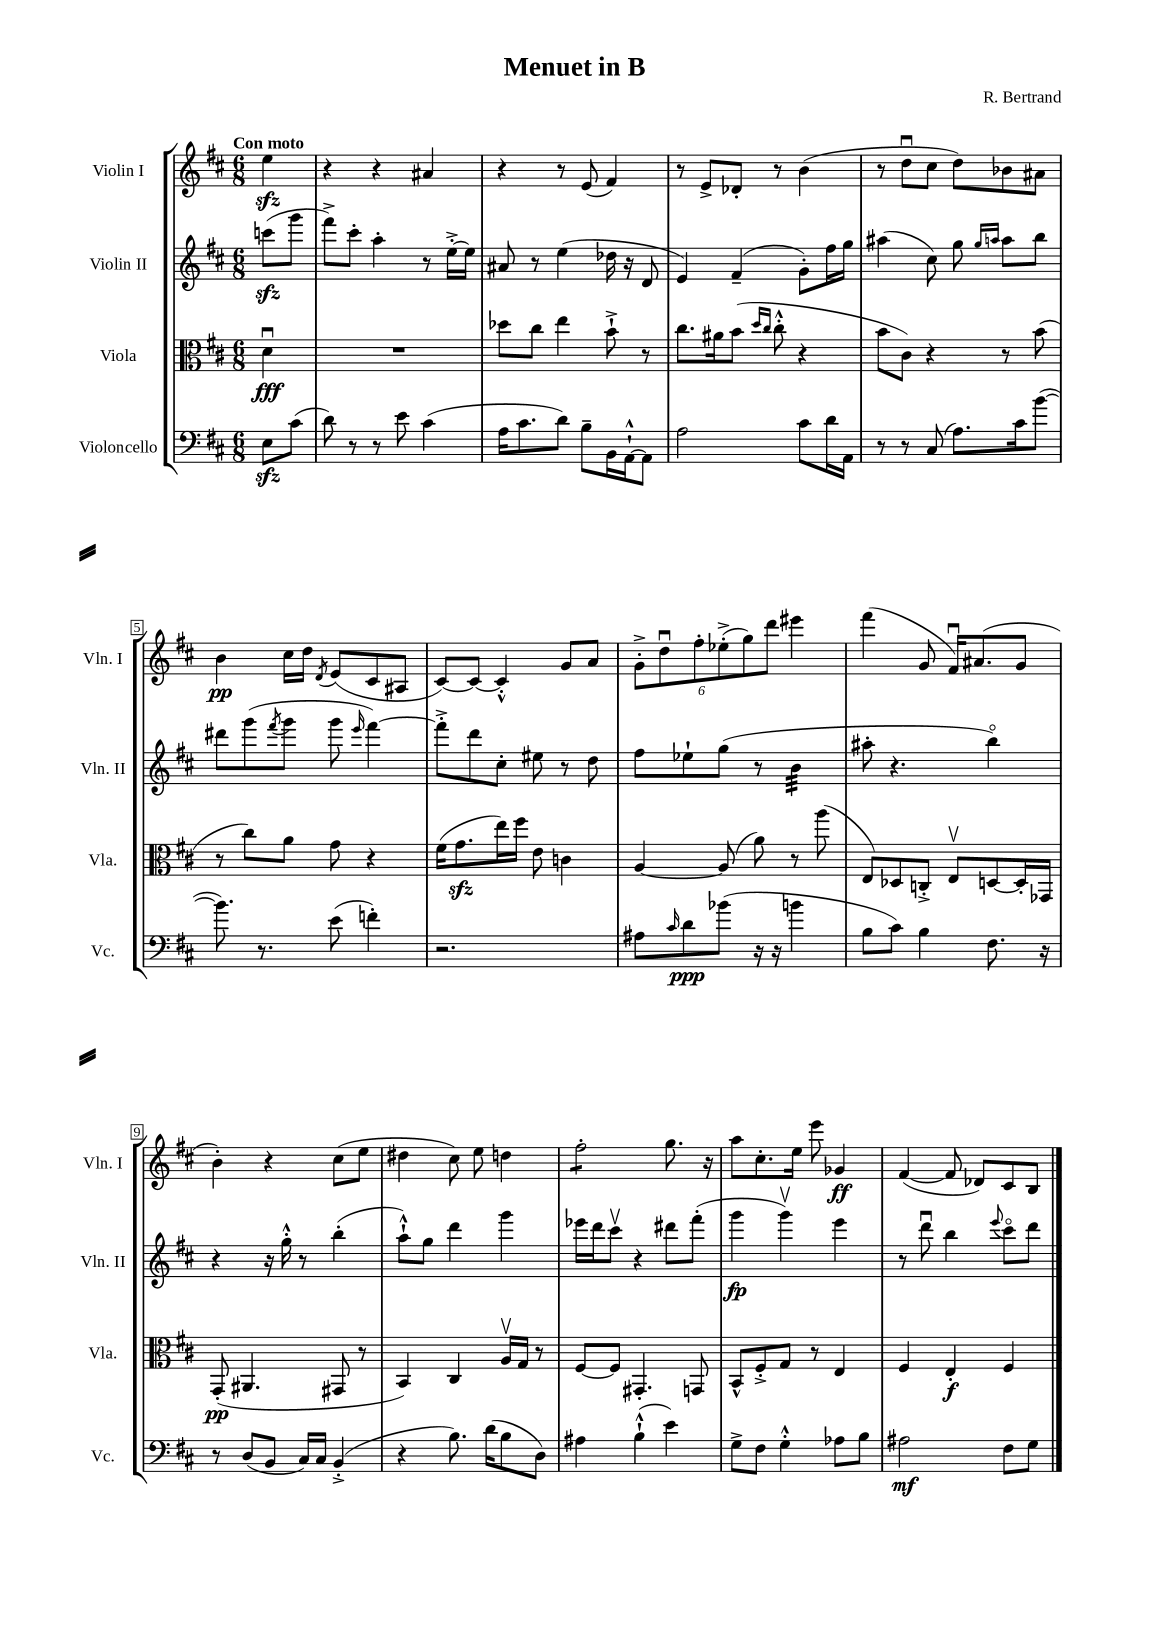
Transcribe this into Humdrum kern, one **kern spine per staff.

**kern	**kern	**kern	**kern
*staff4	*staff3	*staff2	*staff1
*clefF4	*clefC3	*clefG2	*clefG2
*k[f#c#]	*k[f#c#]	*k[f#c#]	*k[f#c#]
*M6/8	*M6/8	*M6/8	*M6/8
8E	4du	(8ccc	4ee
(8c#	.	8ggg	.
=	=	=	=
8d)	2.r	8fff#^)	4r
8r	.	8ccc#'	.
8r	.	4aa'	4r
8e	.	.	.
(4c#	.	8r	4a#
.	.	[16ee'^	.
.	.	16ee]	.
=	=	=	=
16A	8dd-	8a#	4r
8.c#	.	.	.
.	8cc#	8r	.
8d)	4ee	(4ee	8r
8B~	.	.	(8e
16BB	8b`^	16dd-	4f#)
[16AA`^^	.	16r	.
8AA]	8r	8d	.
=	=	=	=
2A	8.cc#	4e)	8r
.	.	.	8e^
.	16a#	.	.
.	(8b	(4f#~	8d-'
.	16qqdd	.	.
.	16qqcc#	.	.
.	8cc#'^^	.	8r
8c#	4r	8g')	(4b
16d	.	16ff#	.
16AA	.	16gg	.
=	=	=	=
8r	8b	(4aa#	8r
8r	8c#)	.	8ddu
(8C#	4r	8cc#)	8cc#
8.A)	.	8gg	8dd)
.	.	16qqgg	.
.	.	16qqaa	.
.	8r	8aa	8b-
16c#	.	.	.
([8b	(8b	8bb	8a#
=	=	=	=
8.b])	8r	8ddd#	4b
.	8cc#)	(8ggg	.
8.r	.	.	.
.	.	8qfff#	.
.	8a	8ggg	16cc#
.	.	.	16dd
.	.	.	8qd
(8e	8g	8ggg	(8e
.	.	16qqeee	.
4f')	4r	[4fff#)	8c#
.	.	.	8A#
=	=	=	=
2.r	(16f#	8fff#'^]	[8c#)
.	8.g	.	.
.	.	8ddd	8c#_
.	16ee)	8cc#'	4c#'^^]
.	16ff#	.	.
.	8e	8ee#	.
.	4c	8r	8g
.	.	8dd	8a
=	=	=	=
8A#	[4A	8ff#	12g'^
.	.	.	12ddu
16qqc#	.	.	.
8d	.	8ee-`	.
.	.	.	12ff#'
(8b-	(8A]	(8gg	(12ee-'^
.	.	.	12gg)
16r	8a)	8r	.
.	.	.	12ddd
16r	.	.	.
4b	8r	4b	4eee#
.	(8aa	.	.
=	=	=	=
8B	8E)	8aa#'	(4fff#
8c#)	8D-	4.r	.
4B	8C'^	.	8g
.	8Ev	.	16f#u)
.	.	.	(8.a#
8.F#	[8D	4bbo)	.
.	16D']	.	8g
16r	16GG-	.	.
=	=	=	=
8r	(8GG'	4r	4b')
(8D	4.AA#	.	.
8BB	.	16r	4r
.	.	16gg'^^	.
16C#)	.	8r	.
16C#	.	.	.
(4BB'^	8GG#	(4bb'	(8cc#
.	8r	.	8ee
=	=	=	=
4r	4BB)	8aa`^^)	4dd#
.	.	8gg	.
8.B)	4C#	4ddd	8cc#)
.	.	.	8ee
(16d	.	.	.
8B	16Av	4ggg	4dd
.	16G	.	.
8D)	8r	.	.
=	=	=	=
4A#	[8F#	16eee-	2ff#'
.	.	16ddd	.
.	8F#]	8ccc#v	.
(4B`^^	4.GG#'	4r	.
4e)	.	8ddd#	8.gg
.	8GG	(8fff#'	.
.	.	.	16r
=	=	=	=
8G^	8BB^^	4ggg	8aa
8F#	8F#'^	.	8.cc#'
4G'^^	8G	4gggv)	.
.	.	.	16ee
.	8r	.	8eee
8A-	4E	4eee	4g-
8B	.	.	.
=	=	=	=
2A#	4F#	8r	([4f#
.	.	8dddu	.
.	4E'	4bb	8f#]
.	.	.	8d-)
.	.	8qqeee	.
8F#	4F#	8ccc#o	8c#
8G	.	8ddd	8B
==	==	==	==
*-	*-	*-	*-
